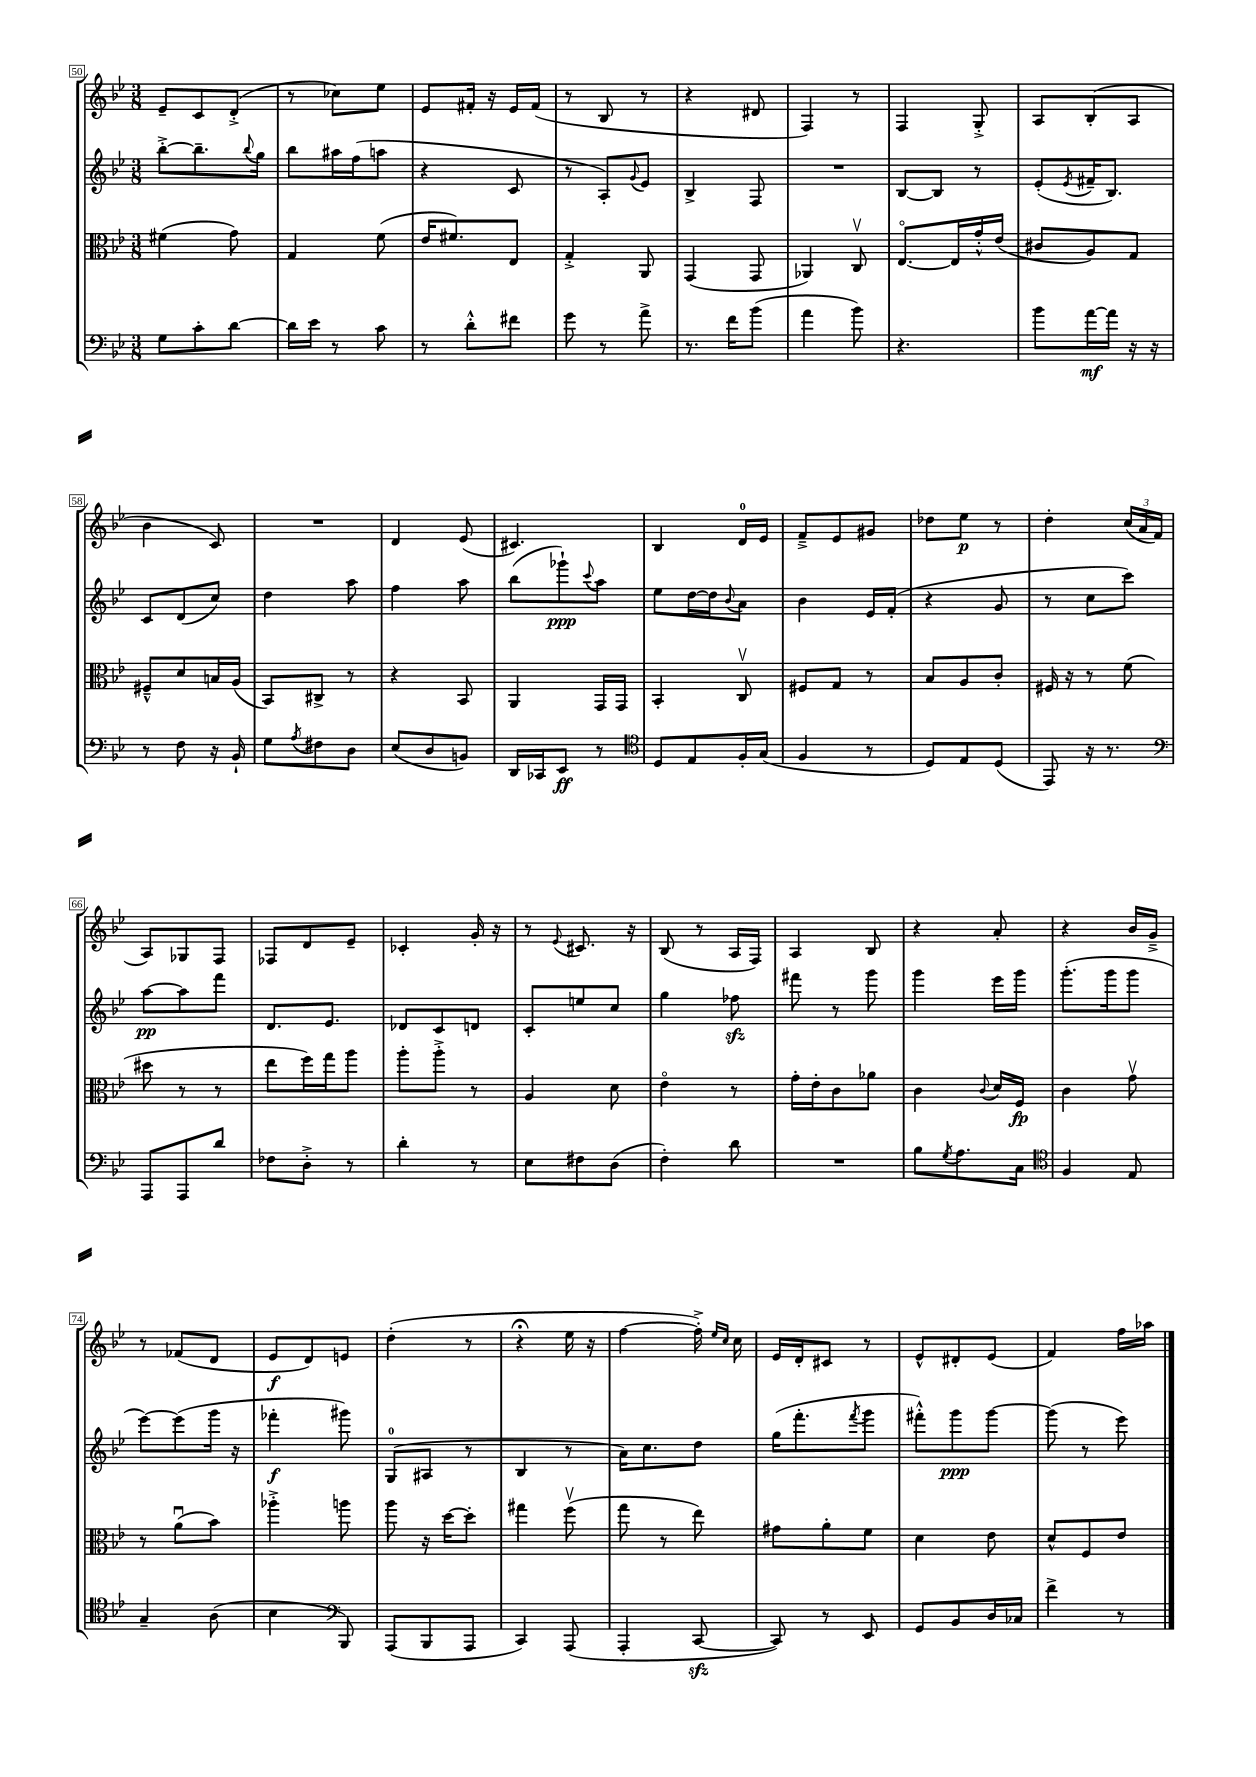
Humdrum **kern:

**kern	**kern	**kern	**kern
*staff4	*staff3	*staff2	*staff1
*clefF4	*clefC3	*clefG2	*clefG2
*k[b-e-]	*k[b-e-]	*k[b-e-]	*k[b-e-]
*M3/8	*M3/8	*M3/8	*M3/8
8G	(4f#	[8bb-'^	8e-~
8c'	.	8.bb-~]	8c
[8d	8g)	.	(8d'^
.	.	8qqbb-	.
.	.	16gg	.
=	=	=	=
16d]	4G	8bb-	8r
16e-	.	.	.
8r	.	16aa#	8cc-)
.	.	(16ff	.
8c	(8f	8aa	8ee-
=	=	=	=
8r	16e-	4r	8e-
.	8.f#)	.	.
8d'^^	.	.	16f#'
.	.	.	16r
8f#	8E-	8c	16e-
.	.	.	(16f#
=	=	=	=
8g	4G'^	8r	8r
8r	.	8A')	8B-
.	.	8qqg	.
8a^	8AA	8e-	8r
=	=	=	=
8.r	(4GG	4B-^	4r
16f	.	.	.
(8b-	8GG	8F	8d#
=	=	=	=
4a	4AA-)	4.r	4F)
8b-)	8Cv	.	8r
=	=	=	=
4.r	[8.E-o	[8B-	4F
.	.	8B-]	.
.	16E-]	.	.
.	16g'^^	8r	8G'^
.	(16e-	.	.
=	=	=	=
8b-	8c#	(8e-'	8A
.	.	8qe-	.
[16a	8A)	16f#~	(8B-'
16a]	.	8.B-)	.
16r	8G	.	8A
16r	.	.	.
=	=	=	=
8r	8F#~^^	8c	4b-
8F	8d	(8d	.
16r	16B	8cc)	8c)
16BB-`	(16A	.	.
=	=	=	=
8G	8BB-)	4dd	4.r
8qA	.	.	.
8F#	8C#^	.	.
8D	8r	8aa	.
=	=	=	=
(8E-	4r	4ff	4d
8D	.	.	.
8BB)	8BB-	8aa	(8e-
=	=	=	=
16DD	4AA	(8bb-	4.c#)
16CC-	.	.	.
8EE-	.	8ggg-`)	.
.	.	8qqccc	.
8r	16GG	8aa	.
.	16GG	.	.
=	=	=	=
*clefC4	*	*	*
8D	4BB-'	8ee-	4B-
8E-	.	[16dd	.
.	.	16dd]	.
.	.	8qqb-	.
16F'	8Cv	8a	16d
(16G	.	.	16e-
=	=	=	=
4F	8F#	4b-	8f~^
.	8G	.	8e-
8r	8r	16e-	8g#
.	.	(16f'	.
=	=	=	=
8D)	8B-	4r	8dd-
8E-	8A	.	8ee-
(8D	8c'	8g	8r
=	=	=	=
8EE-)	16F#	8r	4dd'
.	16r	.	.
16r	8r	8cc	.
8.r	.	.	.
.	(8f	8ccc)	(24cc
.	.	.	24a
.	.	.	24f
=	=	=	=
*clefF4	*	*	*
8AAA	8dd#	[8aa	8A)
8AAA	8r	8aa]	8G-
8d	8r	8fff	8F
=	=	=	=
8F-	8ee-	8.d	8F-
8D'^	16ff)	.	8d
.	16gg	8.e-	.
8r	8aa	.	8e-~
=	=	=	=
4d'	8aa'	8d-	4c-'
.	8aa'^	8c	.
8r	8r	8d	16g'
.	.	.	16r
=	=	=	=
8E-	4A	8c'	8r
.	.	.	8qqe-
8F#	.	8ee	8.c#
(8D	8d	8cc	.
.	.	.	16r
=	=	=	=
4F')	4e-o	4gg	(8B-
.	.	.	8r
8d	8r	8ff-	16A
.	.	.	16F)
=	=	=	=
4.r	16g'	8fff#	4A
.	16e-'	.	.
.	8c	8r	.
.	8a-	8ggg	8B-
=	=	=	=
8B-	4c	4ggg	4r
8qG	.	.	.
8.A	.	.	.
.	8qqc	.	.
.	16d	16eee-	8a'
16C	16F	16ggg	.
=	=	=	=
*clefC4	*	*	*
4F	4c	(8.ggg'	4r
.	.	16ggg	.
8E-	8gv	8ggg	16b-
.	.	.	16g~^
=	=	=	=
4G~	8r	[8eee-)	8r
.	(8au	(8eee-]	(8f-
(8A	8b-)	16ggg	8d
.	.	16r	.
=	=	=	=
4B-	4aa-'^	4fff-'	8e-
.	.	.	8d)
*clefF4	*	*	*
8BBB-)	8aa	8ggg#)	8e
=	=	=	=
(8AAA	8aa	(8G	(4dd'
8BBB-	16r	8A#	.
.	[16dd	.	.
8AAA	8dd']	8r	8r
=	=	=	=
4CC)	4gg#	4B-	4r;
(8AAA	(8ffv	8r	16ee-
.	.	.	16r
=	=	=	=
4AAA'	8gg	16a)	[4ff
.	.	8.cc	.
.	8r	.	.
[8CC	8ee-)	8dd	16ff'^])
.	.	.	16qqee-
.	.	.	16qqcc
.	.	.	16cc
=	=	=	=
8CC])	8g#	(16gg	16e-
.	.	8.fff'	16d'
8r	8a'	.	8c#
.	.	8qfff	.
8EE-	8f	8ggg	8r
=	=	=	=
8GG	4d	8fff#'^^)	8e-^^
8BB-	.	8ggg	8d#'
16D	8e-	[8ggg	(8e-
16C-	.	.	.
=	=	=	=
4f^	8d^^	(8ggg]	4f)
.	8F	8r	.
8r	8e-	8eee-)	16ff
.	.	.	16aa-
==	==	==	==
*-	*-	*-	*-
